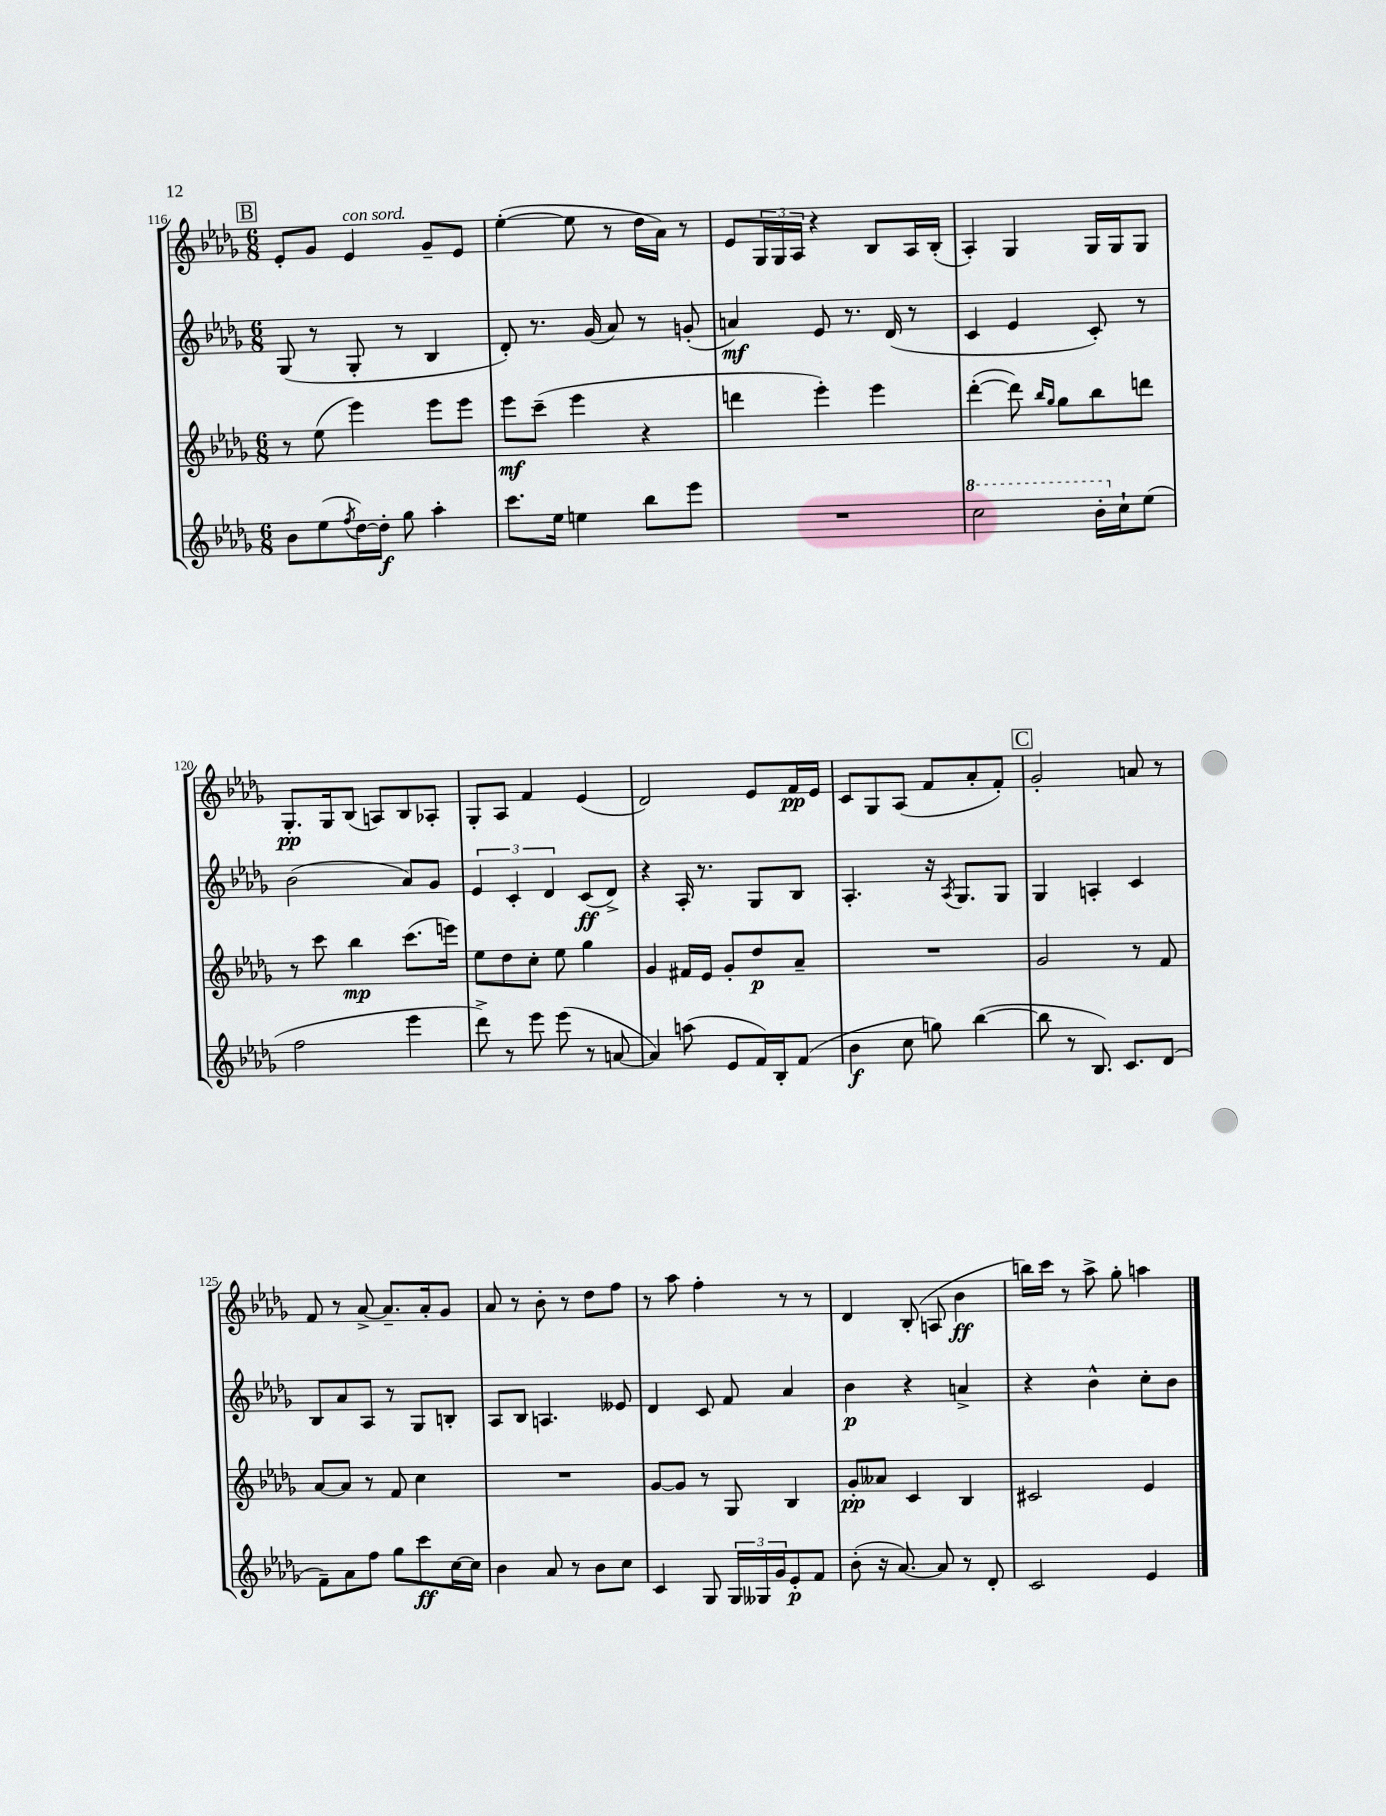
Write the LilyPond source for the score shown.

<<
\new StaffGroup <<
\new Staff = "s0" {
    \clef treble \key des \major \numericTimeSignature \time 6/8
    \mark \markup { \box "B" } ees'8-. ges'8 ees'4^\markup { \italic "con sord." } ges'8-- ees'8 |
    ees''4~-.( ees''8 r8 des''16 aes'16) r8 |
    ees'8 \tuplet 3/2 { ges16 ges16 aes16 } r4 bes8 aes16 bes16-.( |
    aes4-.) ges4 ges16 ges16 ges8 |
    ges8.-.\pp ges16 bes8( a8) bes8 aes8-. |
    ges8-. aes8 f'4 ees'4( |
    des'2) ees'8 f'16\pp ees'16 |
    c'8 ges8 aes8( f'8 aes'8-. f'8-.) |
    \mark \markup { \box "C" } ges'2-. a'8 r8 |
    f'8 r8 aes'8~-> aes'8.-- aes'16-. ges'8 |
    aes'8 r8 bes'8-. r8 des''8 f''8 |
    r8 aes''8 f''4-. r8 r8 |
    des'4 bes8-.( a8 bes'4\ff |
    b''16) c'''16 r8 aes''8-> ges''8-. a''4 \bar "|." |
}
\new Staff = "s1" {
    \clef treble \key des \major \numericTimeSignature \time 6/8
    \mark \markup { \box "B" } ges8( r8 ges8-. r8 bes4 |
    des'8-.) r8. ges'16( aes'8) r8 g'8-.( |
    a'4\mf) ees'8 r8. des'16( r8 |
    c'4 ees'4 c'8-.) r8 |
    bes'2( aes'8) ges'8 |
    \tuplet 3/2 { ees'4 c'4-. des'4 } c'8\ff( des'8->) |
    r4 aes16-. r8. ges8 bes8 |
    aes4.-. r16 \acciaccatura { aes8 } ges8. ges8 |
    \mark \markup { \box "C" } ges4 a4-. c'4 |
    bes8 aes'8 aes8 r8 ges8 b8-. |
    aes8 bes8 a4. eeses'8 |
    des'4 c'8 f'8 aes'4 |
    bes'4\p r4 a'4-> |
    r4 bes'4-^ c''8-. bes'8 \bar "|." |
}
\new Staff = "s2" {
    \clef treble \key des \major \numericTimeSignature \time 6/8
    \mark \markup { \box "B" } r8 ees''8( ees'''4) ees'''8 ees'''8 |
    ees'''8\mf c'''8--( ees'''4 r4 |
    d'''4 ees'''4-.) ees'''4 |
    des'''4~-.( des'''8) \grace { bes''16 ges''16 } ges''8 bes''8 d'''8 |
    r8 c'''8 bes''4\mp c'''8.( e'''16) |
    ees''8 des''8 c''8-. ees''8 ges''4 |
    ges'4 fis'16 ees'16 ges'8-. des''8\p aes'8-- |
    R2. |
    \mark \markup { \box "C" } ges'2 r8 f'8 |
    aes'8~ aes'8 r8 f'8 c''4 |
    R2. |
    ges'8~ ges'8 r8 ges8 bes4 |
    ges'8-.\pp aeses'8 c'4 bes4 |
    cis'2 ees'4 \bar "|." |
}
\new Staff = "s3" {
    \clef treble \key des \major \numericTimeSignature \time 6/8
    \mark \markup { \box "B" } bes'8 ees''8( \acciaccatura { f''8 } des''16~) des''16-.\f ges''8 aes''4-. |
    c'''8. ees''16 e''4 bes''8 ees'''8 |
    R2. |
    \ottava #1 c'''2 bes''16-. \ottava #0 c''16-! ees''8( |
    f''2 ees'''4 |
    des'''8->) r8 ees'''8 ees'''8( r8 a'8~ |
    a'4) a''8( ees'8 f'16) bes16-. f'8( |
    bes'4\f c''8 g''8) bes''4~( |
    \mark \markup { \box "C" } bes''8 r8 bes8.) c'8. des'8( |
    f'8--) aes'8 f''8 ges''8 c'''8\ff c''16~ c''16 |
    bes'4 aes'8 r8 bes'8 c''8 |
    c'4 ges8 \tuplet 3/2 { ges16 geses16 ges'16 } ees'8-.\p f'8 |
    bes'8-.( r16 aes'8.~) aes'8 r8 des'8-. |
    c'2 ees'4 \bar "|." |
}
>>
>>
\layout { \context { \Score currentBarNumber = #116 } }
